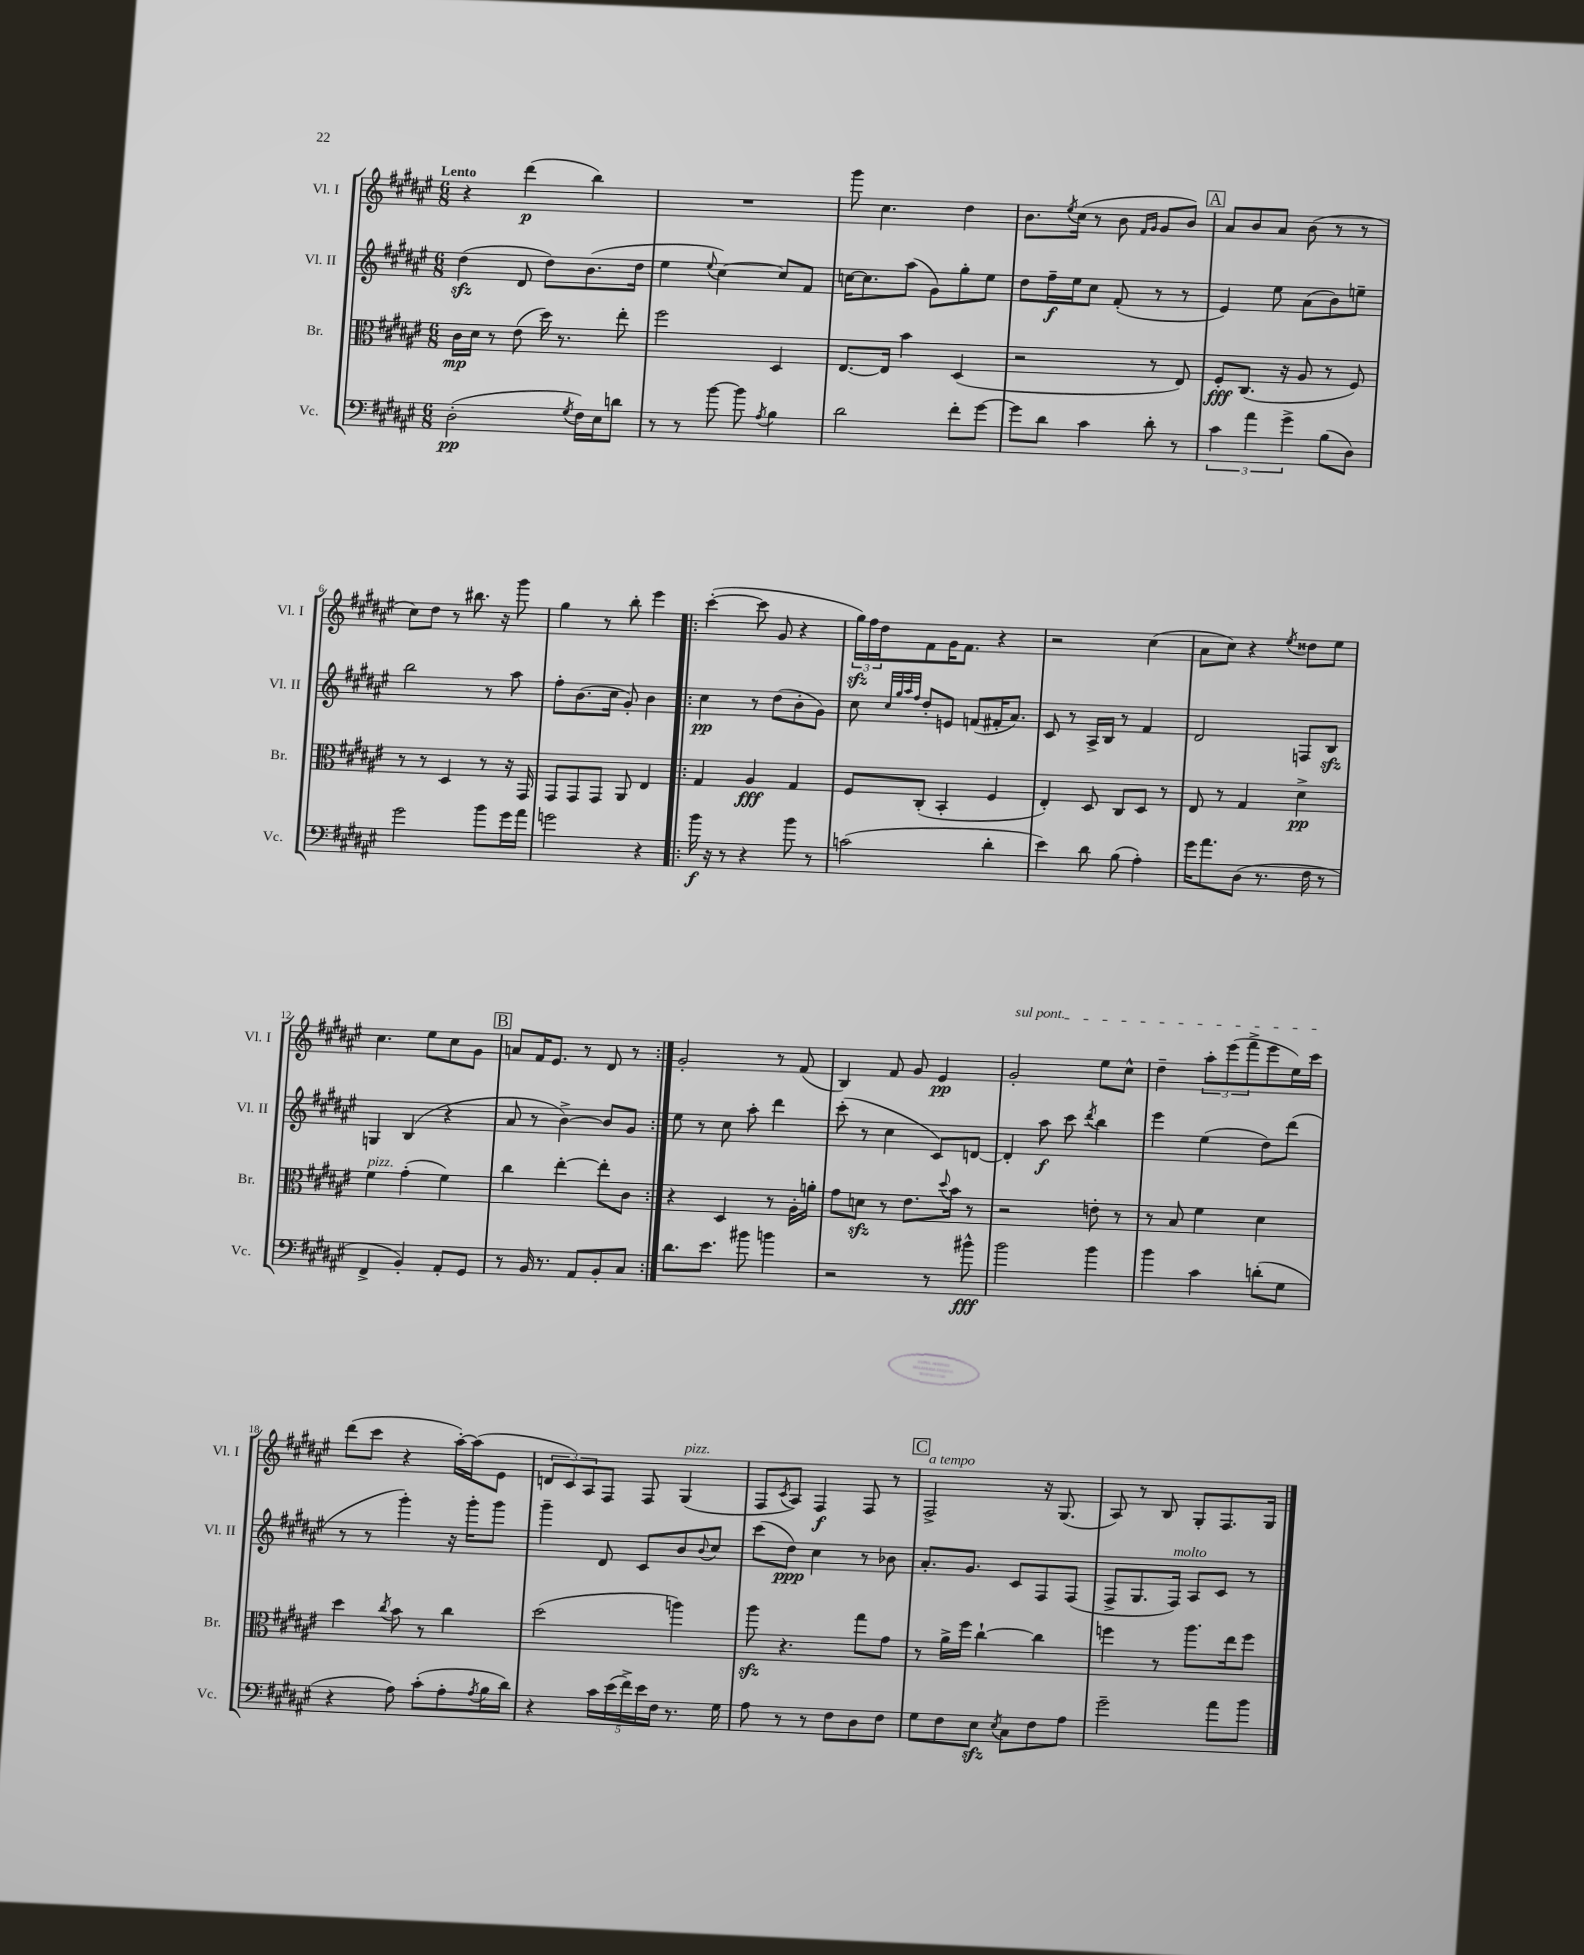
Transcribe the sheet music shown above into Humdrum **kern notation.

**kern	**dynam	**kern	**dynam	**kern	**dynam	**kern	**dynam
*part4	*part4	*part3	*part3	*part2	*part2	*part1	*part1
*staff4	*staff4	*staff3	*staff3	*staff2	*staff2	*staff1	*staff1
*I"Vc.	*	*I"Br.	*	*I"Vl. II	*	*I"Vl. I	*
*I'Vc.	*	*I'Br.	*	*I'Vl. II	*	*I'Vl. I	*
*clefF4	*	*clefC3	*	*clefG2	*	*clefG2	*
*k[f#c#g#d#a#e#]	*	*k[f#c#g#d#a#e#]	*	*k[f#c#g#d#a#e#]	*	*k[f#c#g#d#a#e#]	*
*M6/8	*	*M6/8	*	*M6/8	*	*M6/8	*
=1	=1	=1	=1	=1	=1	=1	=1
!	!	!	!	!	!	!LO:TX:a:B:t=Lento	!
(2D#'\	pp	16c#\LL	mp	(4dd#zz\	.	4r	.
.	.	16d#\JJ	.	.	.	.	.
.	.	8r	.	.	.	.	.
.	.	(8e#\	.	8d#/	.	(4ddd#\	p
.	.	16dd#\)	.	8dd#\L)	.	.	.
.	.	8.r	.	.	.	.	.
8qG#/	.	.	.	.	.	.	.
16F#\LL)	.	.	.	(8.b\	.	4bb\)	.
16E#\J	.	.	.	.	.	.	.
8dn\J	.	8ee#'\	.	.	.	.	.
.	.	.	.	16dd#\Jk	.	.	.
=2	=2	=2	=2	=2	=2	=2	=2
8r	.	2ff#\	.	4ee#\	.	2.r	.
8r	.	.	.	.	.	.	.
.	.	.	.	8qqee#/	.	.	.
[8b\	.	.	.	[4cc#\)	.	.	.
8b\]	.	.	.	.	.	.	.
8qA#/	.	.	.	.	.	.	.
4B\	.	4D#/	.	8cc#/L]	.	.	.
.	.	.	.	8f#/J	.	.	.
=3	=3	=3	=3	=3	=3	=3	=3
2d#\	.	[8.E#/L	.	[16ccn\KL	.	8ggg#\	.
.	.	.	.	8.cc\]	.	.	.
.	.	.	.	.	.	4.cc#\	.
.	.	16E#/Jk]	.	.	.	.	.
.	.	4b\	.	(8aa#\J	.	.	.
.	.	.	.	8g#\L)	.	.	.
8f#'\L	.	(4D#/	.	8gg#'\	.	4dd#\	.
[8g#\J	.	.	.	8ee#\J	.	.	.
=4	=4	=4	=4	=4	=4	=4	=4
8g#\L]	.	2r	.	8dd#\L	.	8.b\L	.
8d#\J	.	.	.	16ff#~\L	f	.	.
.	.	.	.	.	.	8qee#/	.
.	.	.	.	16ee#\J	.	(16cc#\Jk	.
4c#\	.	.	.	8cc#\J	.	8r	.
.	.	.	.	(8f#'/	.	8b\	.
.	.	.	.	.	.	16qqf#/LL	.
.	.	.	.	.	.	16qqg#/JJ	.
8d#'\	.	8r	.	8r	.	8g#/L	.
8r	.	8E#/)	.	8r	.	8b/J)	.
!!LO:REH:place=s1:t=A
=5	=5	=5	=5	=5	=5	=5	=5
6c#\	.	8F#'/L	fff	4e#/)	.	8a#/L	.
.	.	(8.C#/J	.	.	.	8b/	.
6a#\	.	.	.	.	.	.	.
.	.	.	.	8ee#\	.	8a#/J	.
.	.	16r	.	.	.	.	.
6g#^\	.	.	.	.	.	.	.
.	.	8A#/	.	(8a#\L	.	(8b\	.
(8B\L	.	8r	.	8b\)	.	8r	.
8D#\J)	.	8F#/)	.	8een~\J	.	8r	.
!!LO:LB:g=z
=6	=6	=6	=6	=6	=6	=6	=6
2g#\	.	8r	.	2bb\	.	8cc#\L)	.
.	.	8r	.	.	.	8dd#\J	.
.	.	4D#/	.	.	.	8r	.
.	.	.	.	.	.	8.bb#X\	.
8b\L	.	8r	.	8r	.	.	.
.	.	.	.	.	.	16r	.
16g#\L	.	16r	.	8aa#\	.	8ggg#\	.
16a#\JJ	.	16GG#/	.	.	.	.	.
=7	=7	=7	=7	=7	=7	=7	=7
2gn\	.	8GG#/L	.	8ff#'\L	.	4gg#\	.
.	.	8GG#/	.	(8.b\	.	.	.
.	.	8GG#/J	.	.	.	8r	.
.	.	.	.	16cc#\Jk	.	.	.
.	.	8AA#/	.	8g#'/)	.	8bb'\	.
4r	.	4E#/	.	4b\	.	4eee#\	.
=8!|:	=8!|:	=8!|:	=8!|:	=8!|:	=8!|:	=8!|:	=8!|:
16b\	f	4G#/	.	4cc#\	pp	([4ccc#'\	.
16r	.	.	.	.	.	.	.
8r	.	.	.	.	.	.	.
4r	.	4A#/	fff	8r	.	8ccc#\]	.
.	.	.	.	(8dd#\L	.	8g#/	.
8b\	.	4G#/	.	8b'\	.	4r	.
8r	.	.	.	8g#\J)	.	.	.
=9	=9	=9	=9	=9	=9	=9	=9
(2cn\	.	8F#/L	.	8cc#\	.	24gg#zz\LL)	.
.	.	.	.	.	.	24ff#\	.
.	.	.	.	.	.	24dd#\J	.
.	.	.	.	32qqcc#/LLL	.	.	.
.	.	.	.	32qqgg#/	.	.	.
.	.	.	.	32qqaa#/	.	.	.
.	.	.	.	32qqff#/JJJ	.	.	.
.	.	(8C#'/J	.	8dd#'/L	.	8f#\	.
.	.	4BB'/	.	8en/J	.	16g#\K	.
.	.	.	.	.	.	8.f#\J	.
.	.	.	.	(8fn/L	.	.	.
4d#'\	.	4F#/	.	16f#X'/K	.	4r	.
.	.	.	.	8.a#/J)	.	.	.
=10	=10	=10	=10	=10	=10	=10	=10
4e#\)	.	4E#'/)	.	8c#/	.	2r	.
.	.	.	.	8r	.	.	.
8d#\	.	8D#/	.	16A#^/LL	.	.	.
.	.	.	.	16B/JJ	.	.	.
(8B\	.	8C#/L	.	8r	.	.	.
4A#'\)	.	8D#/J	.	4f#/	.	(4cc#\	.
.	.	8r	.	.	.	.	.
=11	=11	=11	=11	=11	=11	=11	=11
16g#\KL	.	8E#/	.	2d#/	.	8a#\L	.
8.a#\	.	.	.	.	.	.	.
.	.	8r	.	.	.	8cc#\J)	.
(8D#\J	.	4G#/	.	.	.	4r	.
8.r	.	.	.	.	.	.	.
.	.	.	.	.	.	8qee#/	.
.	.	4d#^\	pp	8Fn/L	.	8dd##X\L	.
16F#\	.	.	.	.	.	.	.
8r	.	.	.	8Bzz/J	.	8ee#\J	.
!!LO:LB:g=z
=12	=12	=12	=12	=12	=12	=12	=12
!	!	!LO:TX:a:i:t=pizz.	!	!	!	!	!
4FF#^/	.	4f#\	.	4Gn/	.	4.cc#\	.
4BB'/)	.	(4g#'\	.	(4B/	.	.	.
.	.	.	.	.	.	8ee#\L	.
8AA#'/L	.	4f#\)	.	4r	.	8cc#\	.
8GG#/J	.	.	.	.	.	8g#\J	.
!!LO:REH:place=s1:t=B
=13	=13	=13	=13	=13	=13	=13	=13
8r	.	4cc#\	.	8a#/	.	8an/L	.
16BB/	.	.	.	8r	.	16f#/K	.
8.r	.	.	.	.	.	8.e#/J	.
.	.	[4ee#'\	.	[4b^\)	.	.	.
8AA#/L	.	.	.	.	.	8r	.
8BB'/	.	8ee#'\L]	.	8b/L]	.	8d#/	.
8C#/J	.	8c#\J	.	8g#/J	.	8r	.
=14:|!	=14:|!	=14:|!	=14:|!	=14:|!	=14:|!	=14:|!	=14:|!
8.d#\L	.	4r	.	8ee#\	.	2g#'/	.
.	.	.	.	8r	.	.	.
8.e#\J	.	.	.	.	.	.	.
.	.	4D#/	.	8cc#\	.	.	.
8b#X\	.	.	.	8aa#'\	.	.	.
4bn\	.	8r	.	4ddd#\	.	8r	.
.	.	16A#'\LL	.	.	.	(8f#/	.
.	.	16an'\JJ	.	.	.	.	.
=15	=15	=15	=15	=15	=15	=15	=15
2r	.	8g#\L	.	(8ccc#'\	.	4B/)	.
.	.	8dnzz\J	.	8r	.	.	.
.	.	8r	.	4cc#\	.	8f#/	.
.	.	8.e#\L	.	.	.	8g#/	.
8r	.	.	.	8c#/L)	.	4e#/	pp
.	.	8qqdd#/	.	.	.	.	.
.	.	16b\Jk	.	.	.	.	.
8b#X^^\	fff	8r	.	[8dn/J	.	.	.
=16	=16	=16	=16	=16	=16	=16	=16
!	!	!	!	!	!	!LO:TX:a:i:t=sul pont.	!
2b\	.	2r	.	4d'/]	.	2g#'/	.
.	.	.	.	8aa#\	f	.	.
.	.	.	.	8ccc#\	.	.	.
.	.	.	.	8qddd#/	.	.	.
4b\	.	8en'\	.	4bb\	.	8ee#\L	.
.	.	8r	.	.	.	8cc#^^\J	.
=17	=17	=17	=17	=17	=17	=17	=17
4b\	.	8r	.	4eee#\	.	4dd#~\	.
.	.	8B/	.	.	.	.	.
4c#\	.	4f#\	.	(4ee#\	.	12aa#'\L	.
.	.	.	.	.	.	(12eee#\	.
.	.	.	.	.	.	12fff#^\	.
(8dn'\L	.	4d#\	.	8dd#\L)	.	8eee#\	.
8G#\J	.	.	.	(8ddd#\J	.	16ee#\L)	.
.	.	.	.	.	.	16ccc#\JJ	.
!!LO:LB:g=z
=18	=18	=18	=18	=18	=18	=18	=18
4r	.	4dd#\	.	8r	.	(8ddd#\L	.
.	.	.	.	8r	.	8ccc#\J	.
.	.	8qcc#/	.	.	.	.	.
8A#\)	.	8b\	.	4ggg#'\)	.	4r	.
(8c#'\L	.	8r	.	.	.	.	.
8A#'\	.	4cc#\	.	16r	.	[16aa#'\LL)	.
.	.	.	.	16ggg#'\KL	.	(16aa#\J]	.
8qA#/	.	.	.	.	.	.	.
16B\L	.	.	.	8ggg#\J	.	8e#\J	.
16d#\JJ)	.	.	.	.	.	.	.
=19	=19	=19	=19	=19	=19	=19	=19
4r	.	(2dd#\	.	4ggg#~\	.	12dn/L	.
.	.	.	.	.	.	12c#/)	.
.	.	.	.	.	.	12A#/	.
20c#\LL	.	.	.	8d#/	.	8F#/J	.
(20e#\	.	.	.	.	.	.	.
20f#^\)	.	.	.	.	.	.	.
.	.	.	.	8c#/L	.	8F#/	.
20e#\	.	.	.	.	.	.	.
20F#\JJ	.	.	.	.	.	.	.
!	!	!	!	!	!	!LO:TX:a:i:t=pizz.	!
8.r	.	4aan\)	.	8b/	.	(4G#/	.
.	.	.	.	8qqb/	.	.	.
.	.	.	.	8cc#/J	.	.	.
16G#\	.	.	.	.	.	.	.
=20	=20	=20	=20	=20	=20	=20	=20
8A#\	.	8aa#zz\	.	(8ccc#\L	.	8F#/L	.
.	.	.	.	.	.	8qc#/	.
8r	.	4.r	.	8dd#\J)	ppp	8A#/J)	.
8r	.	.	.	4cc#\	.	4F#/	f
8F#\L	.	.	.	.	.	.	.
8D#\	.	8gg#\L	.	8r	.	8F#/	.
8F#\J	.	8g#\J	.	8b-X\	.	8r	.
!!LO:REH:place=s1:t=C
=21	=21	=21	=21	=21	=21	=21	=21
!	!	!	!	!	!	!LO:TX:a:i:t=a tempo	!
8G#\L	.	8r	.	8.a#'/L	.	2F#^/	.
8F#\	.	16a#^\LL	.	.	.	.	.
.	.	16ff#\JJ	.	8.g#/J	.	.	.
8E#zz\J	.	[4cc#`\	.	.	.	.	.
8qE#/	.	.	.	.	.	.	.
8C#\L	.	.	.	8c#/L	.	.	.
8F#\	.	4cc#\]	.	8F#/	.	16r	.
.	.	.	.	.	.	(8.G#/	.
8A#\J	.	.	.	(8F#/J	.	.	.
=22	=22	=22	=22	=22	=22	=22	=22
2g#~\	.	4ffn\	.	8F#^/L	.	8A#/)	.
.	.	.	.	8.G#/	.	8r	.
.	.	8r	.	.	.	8B/	.
!	!	!	!	!LO:TX:a:i:t=molto	!	!	!
.	.	.	.	16F#/Jk)	.	.	.
.	.	8.aa#\L	.	8A#/L	.	8G#'/L	.
8a#\L	.	.	.	8c#/J	.	8.F#/	.
.	.	16ee#\k	.	.	.	.	.
8b\J	.	8ff\J	.	8r	.	.	.
.	.	.	.	.	.	16G#/Jk	.
==	==	==	==	==	==	==	==
*-	*-	*-	*-	*-	*-	*-	*-
